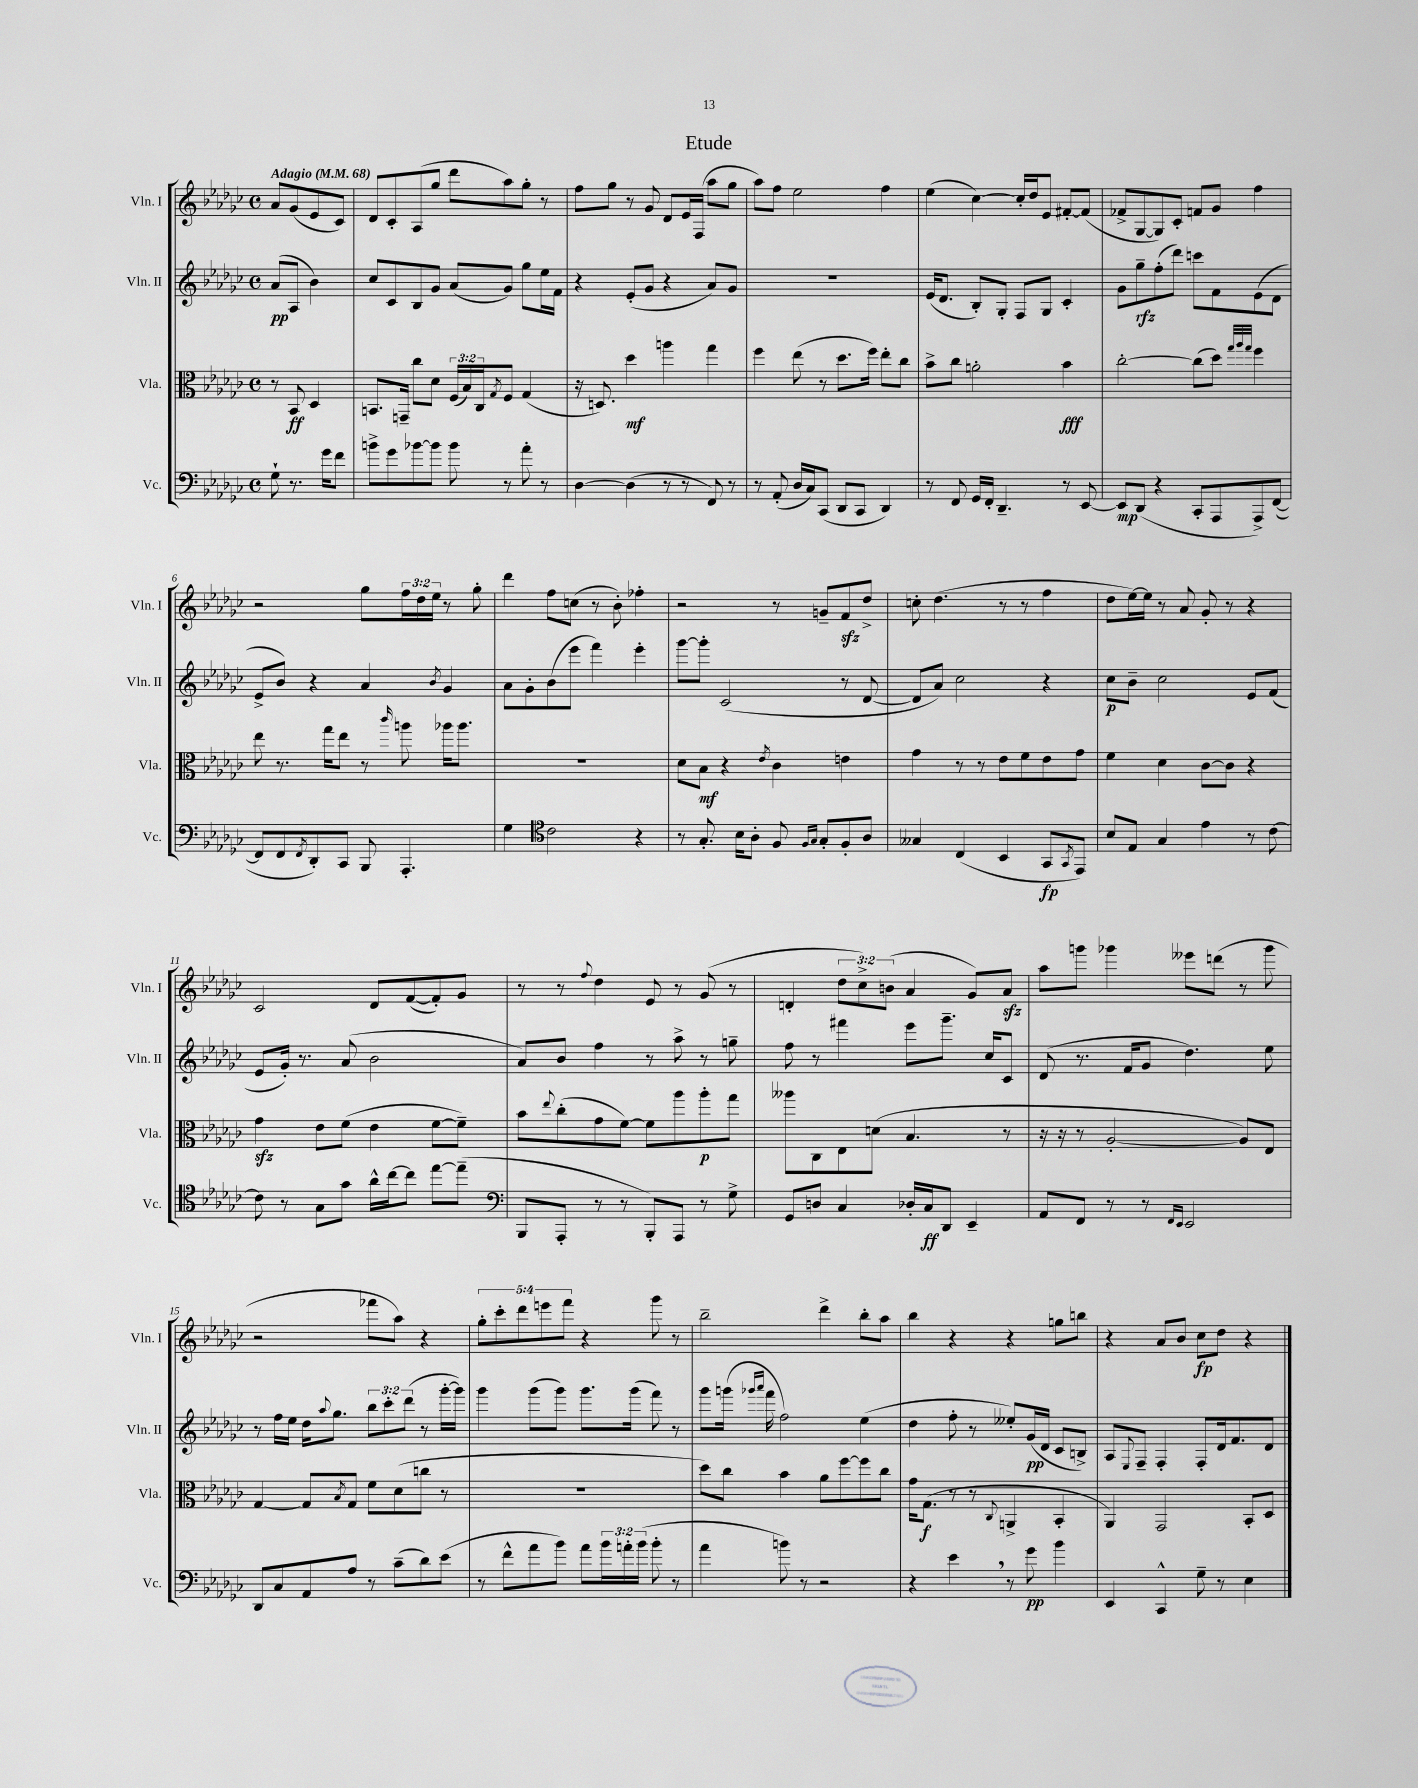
\header { title = "Etude" }
<<
\new StaffGroup <<
\new Staff = "s0" \with { instrumentName = "Vln. I" shortInstrumentName = "Vln. I" } {
    \clef treble \key ges \major \defaultTimeSignature \time 4/4 \override Staff.TupletNumber.text = #tuplet-number::calc-fraction-text \partial 2 \tempo "Adagio" 4 = 68
    aes'8 ges'8( ees'8 ces'8) |
    des'8 ces'8-. aes8( ges''8 des'''8 aes''8) ges''8-. r8 |
    f''8 ges''8 r8 ges'8 des'8 ees'16 f16( aes''8 ges''8 |
    aes''8) f''8 ees''2 f''4 |
    ees''4( ces''4~) ces''16-. des''16 ees'8 fis'8~-. fis'8( |
    fes'8-> ges8~ ges8) ces'8-. f'8 ges'8 f''4 |
    r2 ges''8 \tuplet 3/2 { f''16 des''16 ees''16 } r8 ges''8-. |
    des'''4 f''8 c''8( r8 bes'8-.) fes''4-. |
    r2 r8 g'8-- f'8\sfz des''8-> |
    c''8-. des''4.( r8 r8 f''4 |
    des''8 ees''16~) ees''16 r8 aes'8 ges'8-. r8 r4 |
    ces'2 des'8 f'8~( f'8-.) ges'8 |
    r8 r8 \appoggiatura { f''8 } des''4 ees'8 r8 ges'8( r8 |
    d'4-. \tuplet 3/2 { des''8 ces''8->) b'8( } aes'4 ges'8) aes'8\sfz |
    aes''8 g'''8 ges'''4 eeses'''8 d'''8( r8 ges'''8 |
    r2 fes'''8 aes''8) r4 |
    \tuplet 5/4 { ges''8-. ces'''8-. des'''8 e'''8 f'''8 } r4 ges'''8 r8 |
    bes''2-- des'''4-> bes''8-. aes''8 |
    bes''4 r4 r4 g''8 b''8 |
    r4 aes'8 bes'8 ces''8\fp des''8 r4 \bar "|." |
}
\new Staff = "s1" \with { instrumentName = "Vln. II" shortInstrumentName = "Vln. II" } {
    \clef treble \key ges \major \defaultTimeSignature \time 4/4 \override Staff.TupletNumber.text = #tuplet-number::calc-fraction-text \partial 2
    aes'8\pp( aes8 bes'4) |
    ces''8 ces'8 bes8 ges'8 aes'8( ges'8) ges''8 ees''16 f'16 |
    r4 ees'8-.( ges'8 r4 aes'8) ges'8 |
    R1 |
    ees'16( des'8. bes8-.) ges8-. f8 ges8 ces'4-. |
    ges'8 ges''8--\rfz f''8-.( des'''8) c'''8 f'8 ees'8( des'8 |
    ees'8-> bes'8) r4 aes'4 \acciaccatura { bes'8 } ges'4 |
    aes'8 ges'8-. bes'8( ees'''8 f'''4) ees'''4-. |
    ges'''8~ ges'''8-. ces'2( r8 des'8~ |
    des'8 aes'8) ces''2 r4 |
    ces''8\p bes'8-- ces''2 ees'8 f'8( |
    ees'8 ges'16-.) r8. aes'8( bes'2 |
    aes'8) bes'8 f''4 r8 aes''8-> r8 g''8-- |
    f''8 r8 fis'''4 ees'''8 ges'''8.-- ces''16 ces'8 |
    des'8( r8. f'16 ges'8 des''4.) ees''8 |
    r8 f''16 ees''16 des''16 \appoggiatura { aes''8 } ges''8. \tuplet 3/2 { bes''8 ces'''8-. des'''8( } r8 ges'''16~-. ges'''16) |
    ges'''4 ges'''8( ges'''8) ges'''8. ges'''16( f'''8) r8 |
    ges'''8 g'''16( \grace { ges'''16 aes'''16 } f'''16 f''2) ees''4( |
    des''4 f''8-. r8 eeses''8-.) ges'16\pp( des'16 ces'8 b8->) |
    aes8 \appoggiatura { ees8 } f8-- f4-. f8-. des'16 f'8. des'8 \bar "|." |
}
\new Staff = "s2" \with { instrumentName = "Vla." shortInstrumentName = "Vla." } {
    \clef alto \key ges \major \defaultTimeSignature \time 4/4 \override Staff.TupletNumber.text = #tuplet-number::calc-fraction-text \partial 2
    r8 bes,8\ff des4 |
    b,8. g,16-- ces''8 des'8 \tuplet 3/2 { f16( bes16) ces16 } \acciaccatura { ges8 } f8 ges4( |
    r16 d8.) des''4\mf a''4 ges''4 |
    f''4 ees''8( r8 des''8. f''16) ees''8-. ces''8 |
    bes'8-> ces''8 a'2-. bes'4\fff |
    ces''2~-. ces''8( des''8) \grace { ges''32 aes''32 ges''32 } f''4 |
    ees''8 r8. ges''16 ees''8 r8 \grace { ces'''16 } a''8 aes''16 aes''8. |
    R1 |
    des'8 bes8\mf r4 \acciaccatura { ees'8 } ces'4 e'4 |
    ges'4 r8 r8 ees'8 f'8 ees'8 ges'8 |
    f'4 des'4 ces'8~ ces'8 r4 |
    ges'4\sfz ees'8 f'8( ees'4 f'8~ f'8--) |
    bes'8 \appoggiatura { ees''8 } ces''8-.( ges'8 f'8~) f'8 aes''8 aes''8-.\p ges''8 |
    aeses''8 ces8 ees8 d'8( bes4. r8 |
    r16 r16 r8 aes2~-. aes8) ees8 |
    ges4~ ges8 \acciaccatura { bes8 } ges8 f'8 des'8( c''8 r8 |
    R1 |
    des''8) ces''8 bes'4 aes'8 f''8~ f''8 ces''8 |
    ges'16 ges8.\f( r8 r8 \appoggiatura { ces8 } a,4-> bes,4-. |
    aes,4) ges,2 bes,8-. des8 \bar "|." |
}
\new Staff = "s3" \with { instrumentName = "Vc." shortInstrumentName = "Vc." } {
    \clef bass \key ges \major \defaultTimeSignature \time 4/4 \override Staff.TupletNumber.text = #tuplet-number::calc-fraction-text \partial 2
    ges8-! r8. ges'16 f'8 |
    b'8-> ges'8 bes'8~ bes'8 bes'8 r8 aes'8-. r8 |
    des4~ des4( r8 r8 f,8) r8 |
    r8 aes,8-.( des16 ces16) ces,8( des,8 ces,8 des,4) |
    r8 f,8 ges,16 f,16-. des,4.-- r8 ees,8~ |
    ees,8\mp des,8( r4 ces,8-. aes,,8 aes,,8->) f,8~( |
    f,8 f,8 \acciaccatura { f,8 } des,8-.) ces,8 bes,,8 aes,,4.-. |
    ges4 \clef tenor ces'2 r4 |
    r8 ges8.-. bes16 aes8-. f8 \grace { f16 ges16 } ges8-. f8-. aes8 |
    geses4 ces4( bes,4 ges,8\fp \acciaccatura { ges,8 } ees,8) |
    bes8 ees8 ges4 ees'4 r8 ces'8~ |
    ces'8 r8 ges8 ges'8 aes'16-^ ces''16~ ces''8 ees''8~ ees''8--( |
    \clef bass bes,,8 aes,,8-. r8 r8 bes,,8-.) aes,,8 r8 ges8-> |
    ges,8 d8 ces4 des16-. ces16\ff des,8 ees,4-- |
    aes,8 f,8 r8 r8 \grace { f,16 ees,16 } ees,2 |
    des,8 ces8 aes,8 aes8 r8 ces'8--( des'8) ees'8( |
    r8 f'8-^ aes'8 bes'8) aes'8 \tuplet 3/2 { bes'16 a'16-. bes'16( } bes'8-. r8 |
    aes'4 b'8) r8 r2 |
    r4 ees'4 \breathe r8 ges'8\pp bes'4 |
    ees,4 ces,4-^ ges8-- r8 ees4 \bar "|." |
}
>>
>>
